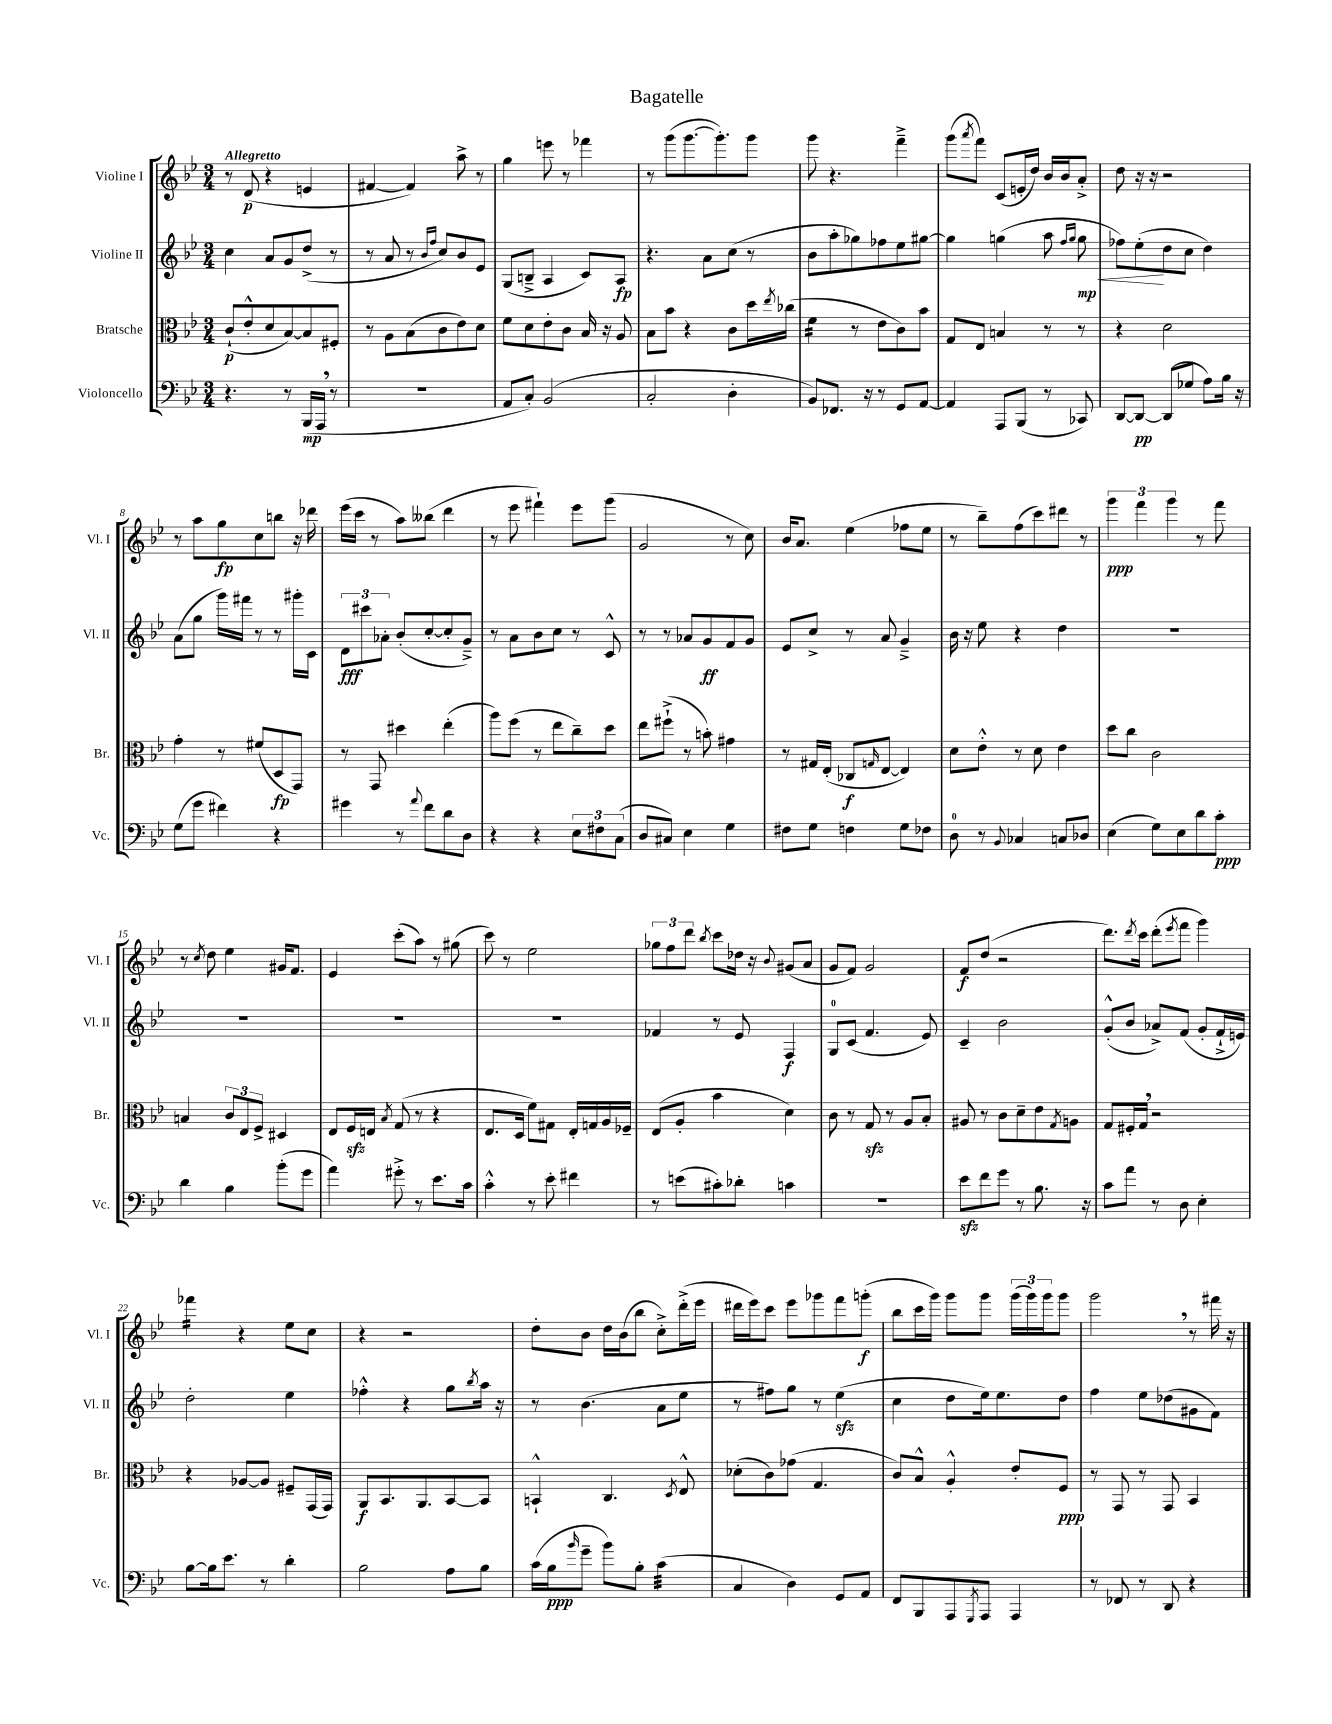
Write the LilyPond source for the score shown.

\header { title = "Bagatelle" }
<<
\new StaffGroup <<
\new Staff = "s0" \with { instrumentName = "Violine I" shortInstrumentName = "Vl. I" } {
    \clef treble \key bes \major \numericTimeSignature \time 3/4 \tempo "Allegretto"
    r8 d'8\p( r4 e'4 |
    fis'4~ fis'4) a''8-> r8 |
    g''4 e'''8 r8 fes'''4 |
    r8 g'''8( g'''8.~ g'''8.-.) g'''8 |
    g'''8 r4. f'''4---> |
    g'''8( \acciaccatura { a'''8 } f'''8) c'8( e'16-. d''16) bes'16 bes'16 a'8-.-> |
    d''8 r16 r16 r2 |
    r8 a''8 g''8\fp c''8 b''8 r16 des'''16 |
    ees'''16( c'''16 r8 a''8) beses''8( d'''4 |
    r8 ees'''8 fis'''4-!) ees'''8 g'''8( |
    g'2 r8 c''8) |
    bes'16 a'8. ees''4( fes''8 ees''8 |
    r8 bes''8--) f''8( c'''8) dis'''8 r8 |
    \tuplet 3/2 { g'''4\ppp f'''4 g'''4 } r8 f'''8 |
    r8 \acciaccatura { c''8 } d''8 ees''4 gis'16 f'8. |
    ees'4 c'''8-.( a''8) r8 gis''8( |
    c'''8) r8 ees''2 |
    \tuplet 3/2 { ges''8 f''8 d'''8 } \acciaccatura { bes''8 } c'''8 des''16 r16 \appoggiatura { bes'8 } gis'8( a'8 |
    g'8 f'8) g'2 |
    f'8\f d''8( r2 |
    d'''8.) \acciaccatura { d'''8 } c'''16 d'''8-.( \acciaccatura { ees'''8 } f'''8 g'''4) |
    fes'''4:16 r4 ees''8 c''8 |
    r4 r2 |
    d''8-. bes'8 d''16 bes'16( bes''8 c''8-.->) d'''16-.->( ees'''16 |
    dis'''16 ees'''16) c'''8 ees'''8 ges'''8 f'''8 g'''8-.\f( |
    bes''8 c'''16 g'''16) g'''8 g'''8 \tuplet 3/2 { g'''16( g'''16) g'''16 } g'''8 |
    g'''2 \breathe r8 fis'''16 r16 \bar "|." |
}
\new Staff = "s1" \with { instrumentName = "Violine II" shortInstrumentName = "Vl. II" } {
    \clef treble \key bes \major \numericTimeSignature \time 3/4
    c''4 a'8 g'8 d''8->( r8 |
    r8 a'8 r8 \grace { bes'16 f''16 } c''8) bes'8 ees'8 |
    g8( b8---> a4 c'8) a8\fp |
    r4. a'8 c''8( r8 |
    bes'8 a''8-. ges''8) fes''8 ees''8 gis''8~ |
    gis''4 g''4( a''8 \grace { f''16 g''16 } g''8\mp\< |
    fes''8) ees''8-.\!( d''8 c''8 d''4) |
    a'8( g''8 g'''16) fis'''16 r8 r8 gis'''16-. c'16 |
    \tuplet 3/2 { d'8\fff cis'''8 aes'8-. } bes'8-.( c''8~-. c''8-. g'8--->) |
    r8 a'8 bes'8 c''8 r8 c'8-^ |
    r8 r8 aes'8 g'8\ff f'8 g'8 |
    ees'8 c''8-> r8 a'8 g'4---> |
    bes'16 r16 ees''8 r4 d''4 |
    R2. |
    R2. |
    R2. |
    R2. |
    fes'4 r8 ees'8 f4\f |
    g8-0 c'8( f'4. ees'8) |
    c'4-- bes'2 |
    g'8-.-^( bes'8 aes'8->) f'8( g'8-. f'16-!-> e'16) |
    d''2-. ees''4 |
    fes''4-.-^ r4 g''8 \acciaccatura { bes''8 } a''16 r16 |
    r8 bes'4.( a'8 ees''8 |
    r8 fis''8) g''8 r8 ees''4\sfz( |
    c''4 d''8 ees''16) ees''8. d''8 |
    f''4 ees''8 des''8( gis'8 f'8) \bar "|." |
}
\new Staff = "s2" \with { instrumentName = "Bratsche" shortInstrumentName = "Br." } {
    \clef alto \key bes \major \numericTimeSignature \time 3/4
    c'8-!\p( ees'8-.-^ d'8 bes8~) bes8 fis8-. |
    r8 a8 bes8( c'8 ees'8) d'8 |
    f'8 d'8 ees'8-. c'8 bes16 r16 a8 |
    bes8 bes'8 r4 c'8 d''16 \acciaccatura { ees''8 } ces''16( |
    f'4:16 r8 ees'8 c'8) bes'8 |
    g8 ees8 b4 r8 r8 |
    r4 d'2 |
    g'4-. r8 fis'8( d8\fp g,8) |
    r8 g,8 dis''4 ees''4-.( |
    a''8) f''8( r8 ees''8 c''8--) d''8 |
    ees''8 fis''8-!->( r8 b'8-.) gis'4 |
    r8 gis16 ees16-.( ces8\f \grace { g16 } ees8~ ees4) |
    d'8 ees'8-.-^ r8 d'8 ees'4 |
    d''8 c''8 c'2 |
    b4 \tuplet 3/2 { c'8 ees8 f8-> } dis4 |
    ees8 f16\sfz e16 \acciaccatura { bes8 } g8( r8 r4 |
    ees8. d16 f'8) gis8 ees16-. g16 a16 fes16-- |
    ees8( a8-. bes'4 d'4) |
    c'8 r8 g8\sfz r8 a8 bes8-. |
    ais8 r8 c'8 d'8-- ees'8 \acciaccatura { g8 } a8 |
    g8 fis16-. g16 \breathe r2 |
    r4 aes8~ aes8 fis8-- g,16( g,16) |
    a,8\f bes,8. a,8. bes,8~ bes,8 |
    b,4-!-^ c4. \acciaccatura { d8 } ees8-^ |
    des'8-.( c'8) ges'8( g4. |
    c'8) bes8-^ a4-.-^ ees'8-. f8\ppp |
    r8 g,8 r8 g,8 bes,4 \bar "|." |
}
\new Staff = "s3" \with { instrumentName = "Violoncello" shortInstrumentName = "Vc." } {
    \clef bass \key bes \major \numericTimeSignature \time 3/4
    r4. r8 bes,,16\mp( a,,16 \breathe r8 |
    R2. |
    a,8 c8-.) bes,2( |
    c2-. d4-. |
    bes,8) fes,8. r16 r8 g,8 a,8~ |
    a,4 a,,8 bes,,8( r8 ces,8) |
    d,8~ d,8~\pp d,8( ges8 a8) bes16 r16 |
    g8( g'8 fis'4) r4 |
    gis'4 r8 \appoggiatura { a'8 } f'8 d'8 d8 |
    r4 r4 \tuplet 3/2 { ees8 fis8 c8( } |
    d8 cis8) ees4 g4 |
    fis8 g8 f4 g8 fes8 |
    d8-0 r8 \appoggiatura { bes,8 } ces4 c8 des8 |
    ees4( g8) ees8 d'8 c'8-.\ppp |
    d'4 bes4 bes'8-.( g'8 |
    a'4) gis'8-.-> r8 ees'8. c'16 |
    c'4-.-^ r8 ees'8-. fis'4 |
    r8 e'8( cis'8-.) des'8-. c'4 |
    R2. |
    ees'8\sfz f'8 g'8 r8 bes8. r16 |
    c'8 a'8 r8 d8 ees4-. |
    bes8~ bes16 ees'8. r8 d'4-. |
    bes2 a8 bes8 |
    c'16( bes16\ppp \grace { bes'16 } g'8-- bes'8) bes8-. c'4:32( |
    c4 d4) g,8 a,8 |
    f,8 bes,,8 a,,8 \acciaccatura { g,,8 } a,,8 a,,4 |
    r8 fes,8 r8 d,8 r4 \bar "|." |
}
>>
>>
